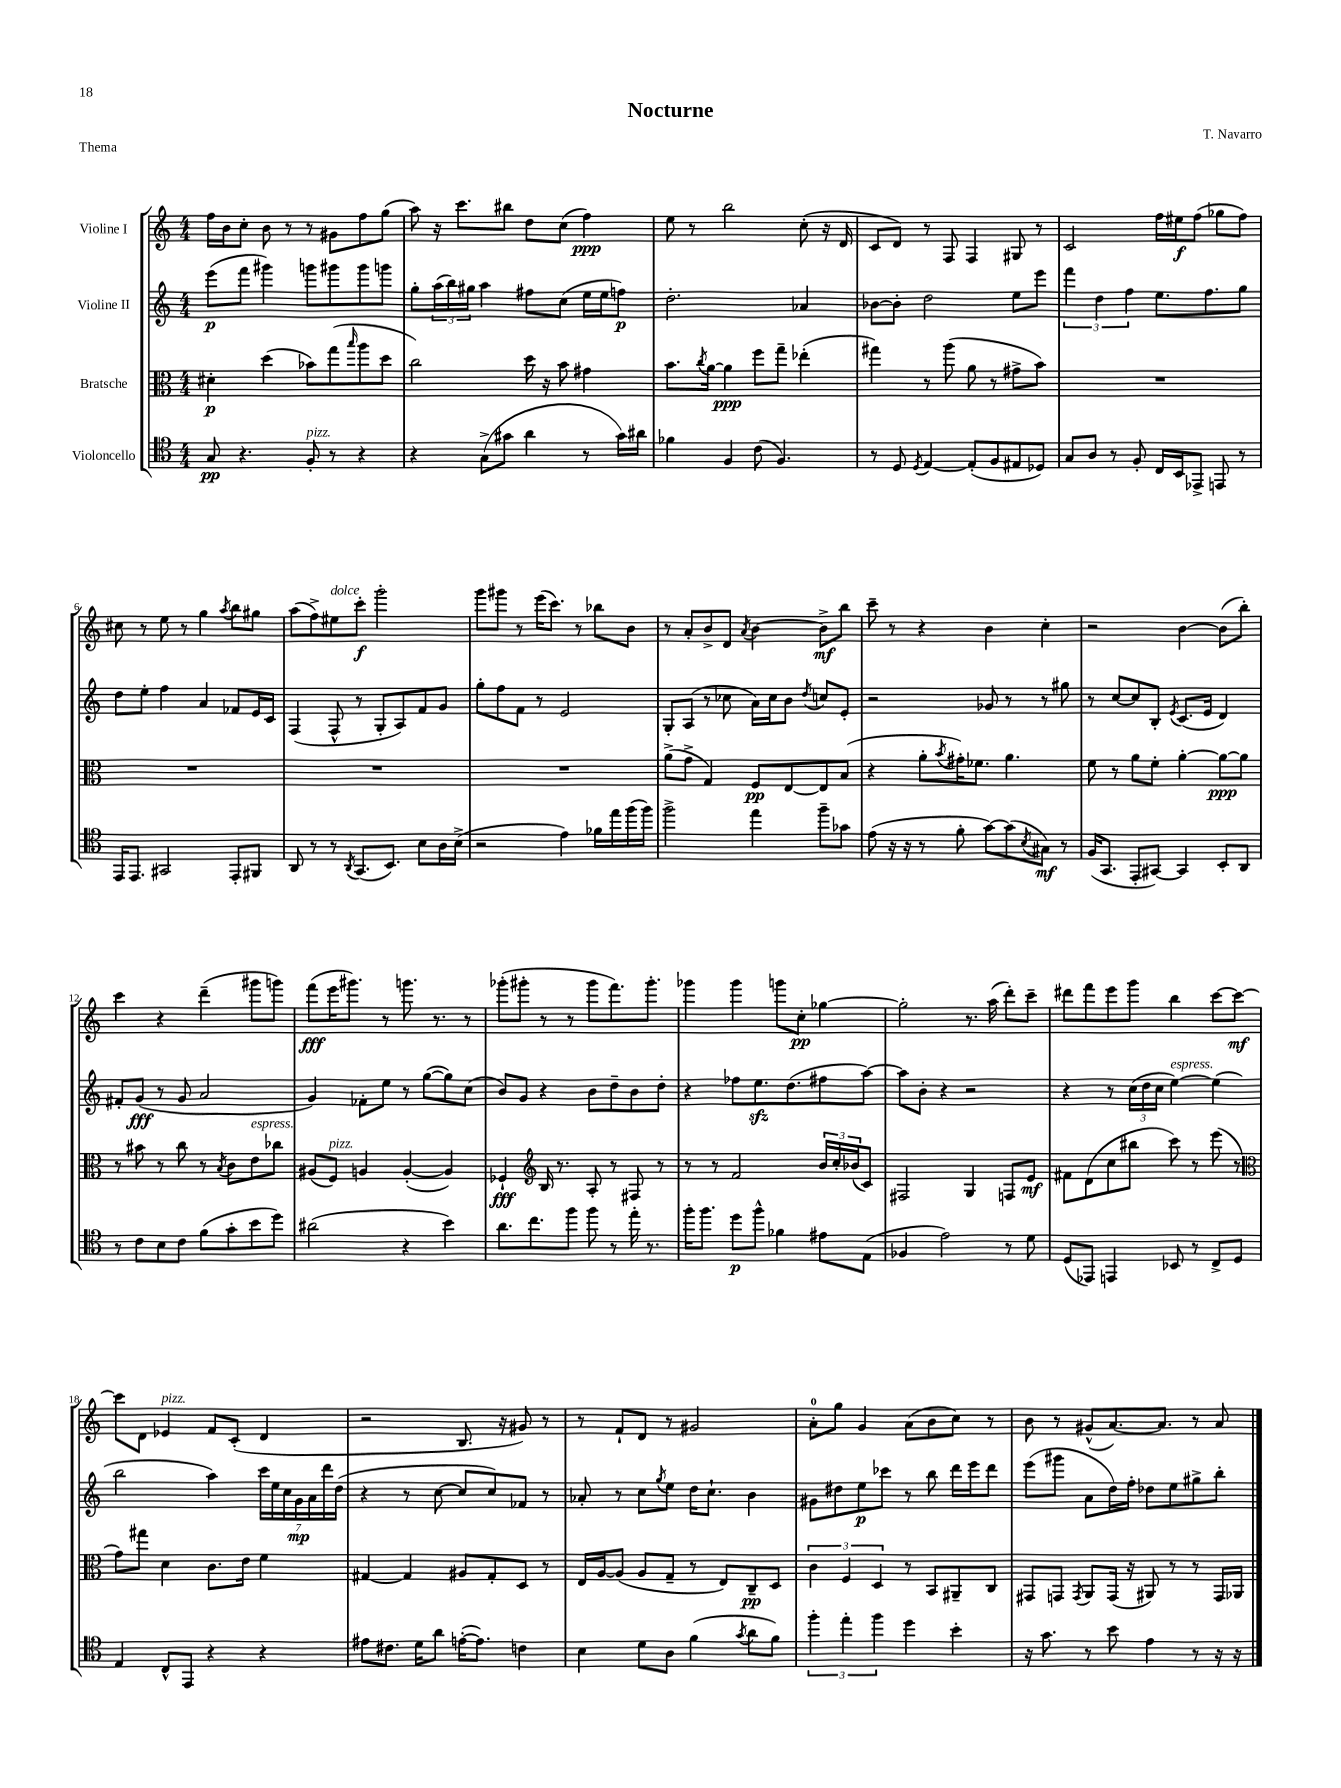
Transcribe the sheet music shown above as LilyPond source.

\header { title = "Nocturne" composer = "T. Navarro" piece = "Thema" }
<<
\new StaffGroup <<
\new Staff = "s0" \with { instrumentName = "Violine I" } {
    \clef treble \key c \major \numericTimeSignature \time 4/4
    f''16 b'16 c''8-. b'8 r8 r8 gis'8 f''8 g''8( |
    a''8) r16 c'''8. bis''8 d''8 c''8( f''4\ppp) |
    e''8 r8 b''2 c''8-.( r16 d'16 |
    c'8 d'8) r8 f8 f4 gis8 r8 |
    c'2 f''16 eis''16\f f''8( ges''8 f''8) |
    cis''8 r8 e''8 r8 g''4 \acciaccatura { a''8 } b''8 gis''8 |
    a''8( f''8->) eis''8^\markup { \italic "dolce" } c'''8-.\f g'''2-. |
    g'''8 gis'''8 r8 e'''16( c'''8.) r8 bes''8 b'8 |
    r8 a'8-. b'8-> d'8 \acciaccatura { a'8 } b'4~ b'8->\mf b''8 |
    c'''8-- r8 r4 b'4 c''4-. |
    r2 b'4~ b'8( b''8-.) |
    c'''4 r4 d'''4--( gis'''8 g'''8) |
    f'''8\fff( e'''16 gis'''8.) r8 g'''8. r8. r8 |
    ges'''8-.( gis'''8-. r8 r8 gis'''8 f'''8.) gis'''8.-. |
    ges'''4 ges'''4 g'''8 c''8-.\pp ges''4~ |
    ges''2-. r8. a''16( d'''8-.) c'''8-- |
    dis'''8 f'''8 e'''8 g'''8 b''4 c'''8~ c'''8~\mf |
    c'''8 d'8 ees'4^\markup { \italic "pizz." } f'8 c'8-.( d'4 |
    r2 b8. r16 gis'8) r8 |
    r8 f'8-! d'8 r8 gis'2 |
    a'8-0-. g''8 g'4 a'8( b'8 c''8) r8 |
    b'8 r8 gis'8-^( a'8.~) a'8. r8 a'8 \bar "|." |
}
\new Staff = "s1" \with { instrumentName = "Violine II" } {
    \clef treble \key c \major \numericTimeSignature \time 4/4
    e'''8\p( f'''8 gis'''4) g'''8 gis'''8 gis'''8 g'''8 |
    g''8-. \tuplet 3/2 { a''16( b''16) gis''16 } a''4 fis''8 c''8( e''16 e''16 f''8\p) |
    d''2.-. aes'4 |
    bes'8~ bes'8-. d''2 e''8 e'''8 |
    \tuplet 3/2 { f'''4 d''4 f''4 } e''8. f''8. g''8 |
    d''8 e''8-. f''4 a'4 fes'8 e'16 c'16 |
    f4( f8-^ r8 g8-. a8) f'8 g'8 |
    g''8-. f''8 f'8 r8 e'2 |
    g8-. a8( r8 ces''8 a'16) ces''16 b'8 \acciaccatura { d''8 } c''8 e'8-. |
    r2 ges'8 r8 r8 gis''8 |
    r8 c''8~ c''8 b8-. \acciaccatura { e'8 } c'8.( e'16 d'4) |
    fis'8-. g'8\fff( r8 g'8 a'2 |
    g'4) fes'8-. e''8 r8 g''8~( g''8) c''8( |
    b'8) g'8 r4 b'8 d''8-- b'8 d''8-. |
    r4 fes''8 e''8.\sfz d''8.( fis''8 a''8~) |
    a''8 b'8-. r4 r2 |
    r4 r8 \tuplet 3/2 { c''16( d''16 c''16 } e''4~^\markup { \italic "espress." }) e''4( |
    b''2 a''4) \tuplet 7/4 { c'''16 e''16 c''16 g'16\mp a'16 d'''16 d''16( } |
    r4 r8 c''8~ c''8 c''8) fes'8 r8 |
    aes'8-. r8 c''8 \acciaccatura { g''8 } e''8 d''16 c''8.-! b'4 |
    gis'8 dis''8 e''8\p ces'''8 r8 b''8 d'''16 e'''16 d'''8 |
    e'''8( gis'''8 a'8 d''16) f''16-. des''8 e''8 gis''8-> b''8-. \bar "|." |
}
\new Staff = "s2" \with { instrumentName = "Bratsche" } {
    \clef alto \key c \major \numericTimeSignature \time 4/4
    dis'4-.\p d''4( bes'8) g''8( \grace { b''16 } a''8 d''8 |
    c''2) d''16 r16 b'8 gis'4 |
    b'8. \acciaccatura { c''8 } a'16~ a'4\ppp f''8 g''8-- ees''4-.( |
    gis''4) r8 a''8( a'8 r8 gis'8-> b'8) |
    R1 |
    R1 |
    R1 |
    R1 |
    a'8->( g'8-> g4) f8\pp e8~ e8 b8( |
    r4 a'8-. \acciaccatura { b'8 } gis'16-.) fes'8. a'4. |
    f'8 r8 a'8 f'8-. a'4~-. a'8~\ppp a'8 |
    r8 bis'8 r8 c''8 r8 \acciaccatura { b8 } c'8 e'8^\markup { \italic "espress." } ces''8 |
    ais8( f8^\markup { \italic "pizz." }) a4 a4~-.( a4) |
    fes4-!\fff \clef treble b16 r8. a8-. r8 fis8 r8 |
    r8 r8 f'2 \tuplet 3/2 { b'16 c''16-. bes'16( } c'8) |
    fis2 g4 f8 e'8\mf |
    fis'8 d'8( c''8 bis''8 c'''8) r8 e'''8( r8 |
    \clef alto g'8) gis''8 d'4 c'8. e'16 f'4 |
    gis4~ gis4 ais8 gis8-. d8 r8 |
    e16 a16~ a8( a8 g8-- r8 e8) c8--\pp d8 |
    \tuplet 3/2 { c'4 f4 d4 } r8 b,8 ais,8-- c8 |
    gis,8 g,8 \acciaccatura { g,8 } a,8 g,16( r16 ais,8) r8 r8 g,16 aes,16 \bar "|." |
}
\new Staff = "s3" \with { instrumentName = "Violoncello" } {
    \clef tenor \key c \major \numericTimeSignature \time 4/4
    g8\pp r4. f8-.^\markup { \italic "pizz." } r8 r4 |
    r4 g8->( gis'8 a'4 r8 gis'16) ais'16 |
    fes'4 f4 c'8( f4.) |
    r8 d8 \acciaccatura { d8 } e4~ e8-.( f8 eis8 des8) |
    g8 a8 r8 f8-. c16 b,16 ees,8-> e,8 r8 |
    e,16 e,8. gis,2 e,8-. fis,8 |
    a,8 r8 r8 \acciaccatura { a,8 } g,8.( b,8.) b8 a16 b16->( |
    r2 e'4) fes'16 e''16 f''16( f''16) |
    f''2-> e''4 f''8-- ges'8 |
    e'8( r16 r16 r8 f'8-. g'8~) g'8( \acciaccatura { b8 } gis8\mf) r8 |
    f16( g,8. e,8-. gis,8~) gis,4 b,8-. a,8 |
    r8 c'8 b8 c'8 f'8( g'8-. b'8 d''8) |
    ais'2( r4 b'4) |
    a'8. c''8. f''8 f''8 r8 e''16-. r8. |
    f''16-. f''8. d''8\p f''8-^ fes'4 eis'8 e8( |
    fes4 e'2) r8 d'8 |
    d8( ees,8) e,4 bes,8 r8 c8-> d8 |
    e4 c8-^ e,8 r4 r4 |
    eis'8 cis'8. d'16 a'8 e'16~-.( e'8.) c'4 |
    b4 d'8 a8 f'4( \acciaccatura { g'8 } a'8 f'8) |
    \tuplet 3/2 { f''4-. e''4-. f''4 } d''4 b'4-. |
    r16 g'8. r8 b'8 e'4 r8 r16 r16 \bar "|." |
}
>>
>>
